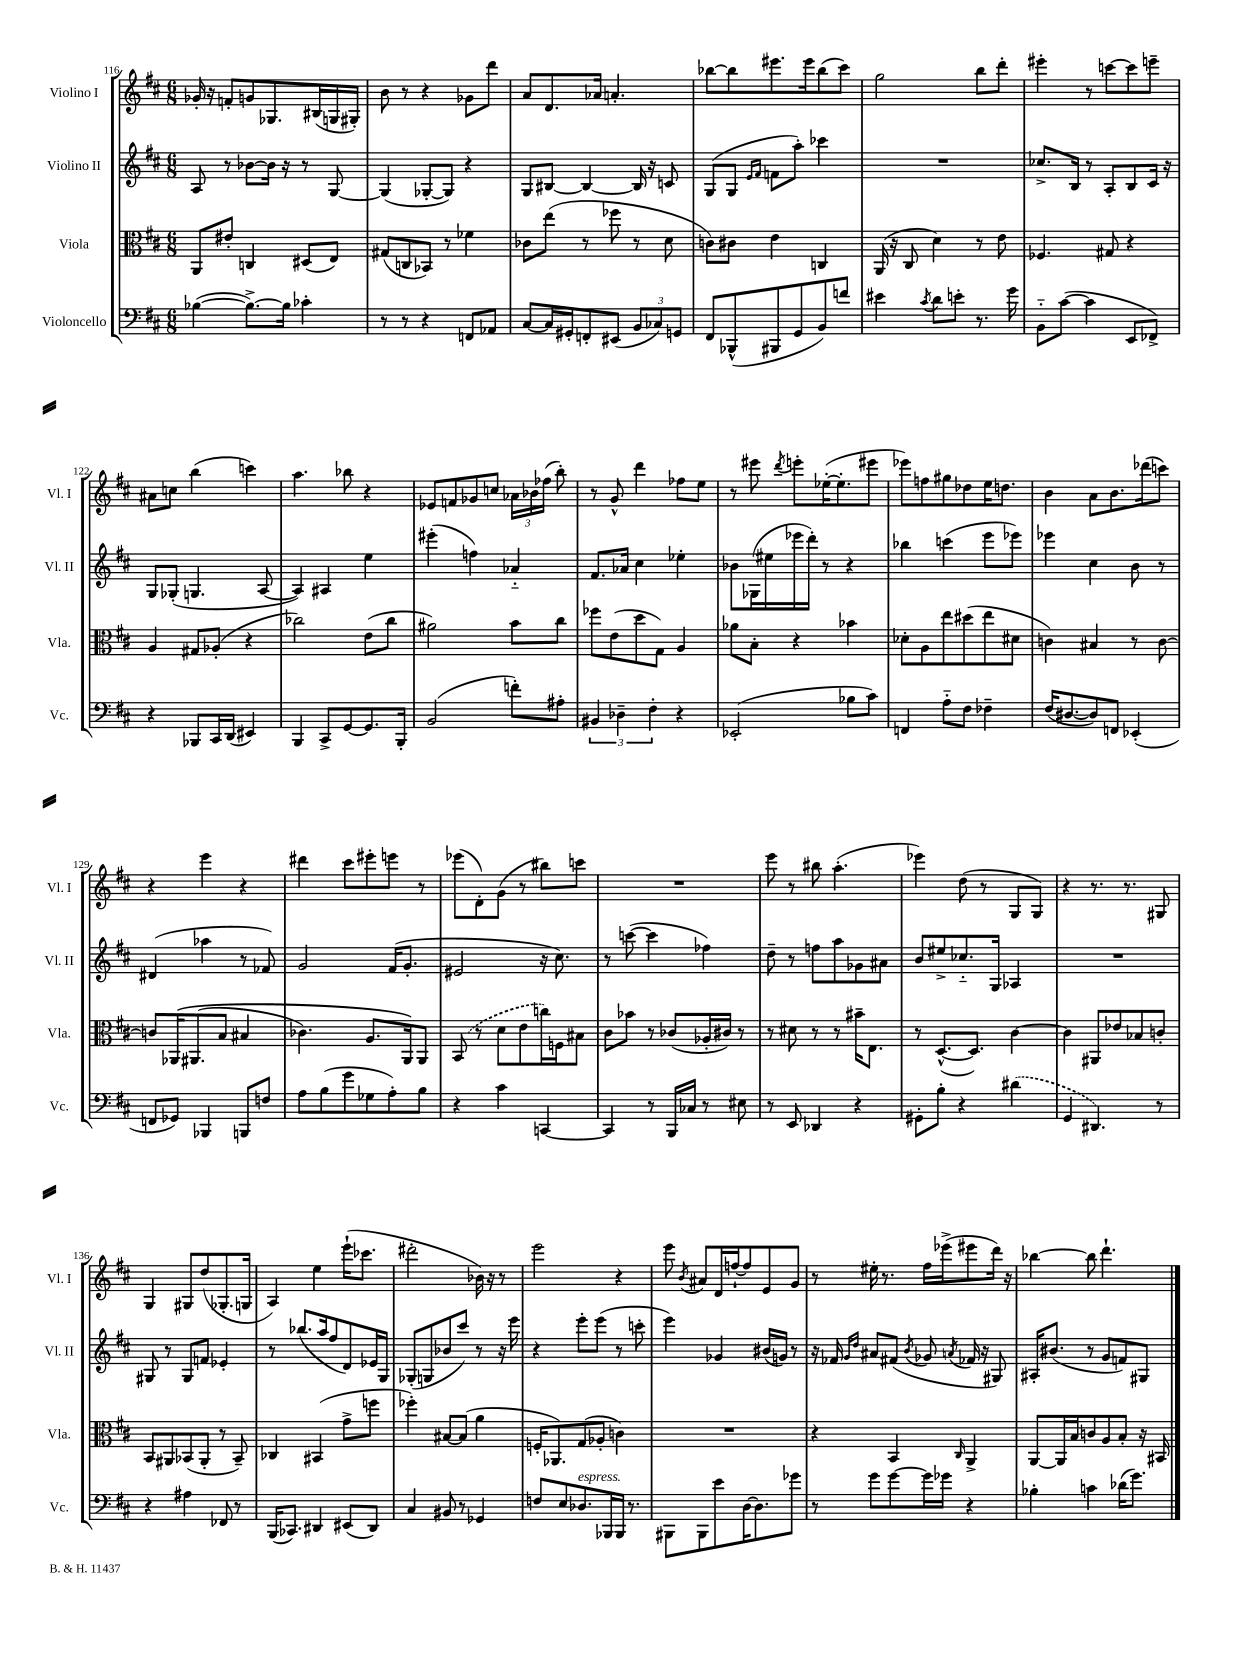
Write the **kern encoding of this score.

**kern	**kern	**kern	**kern
*staff4	*staff3	*staff2	*staff1
*clefF4	*clefC3	*clefG2	*clefG2
*k[f#c#]	*k[f#c#]	*k[f#c#]	*k[f#c#]
*M6/8	*M6/8	*M6/8	*M6/8
([4B-	8AA	8A	16g-'
.	.	.	16r
.	8e#'	8r	8f'
8.B-^_)	4C	[8b-	8g
.	.	16b-]	8.G-
16B-]	.	16r	.
4c-'	(8D#	8r	.
.	.	.	(16B#
.	8E)	[8G	16G
.	.	.	16G#')
=	=	=	=
8r	(8G#	(4G]	8b
8r	8C	.	8r
4r	8BB-)	[8G-'	4r
.	8r	8G-])	.
8FF	4f-	4r	8g-
8AA-	.	.	8ddd
=	=	=	=
[8C#	8c-	8G	8a
16C#]	(8ee	[8B#	8.d
16GG#'	.	.	.
8FF'	8r	4B#_	.
.	.	.	16a-
(8EE#	8ff-	.	4.a'
12BB	8r	16B#]	.
.	.	16r	.
12C-)	.	.	.
.	8d	8c	.
12GG	.	.	.
=	=	=	=
8FF#	8c)	(8G	[8bb-
(8BBB-^^	8c#	8G	8bb-]
.	.	16qqe	.
.	.	16qqf#	.
8BBB#	4e	8f	8.eee#
8GG	.	8aa')	.
.	.	.	16eee#
8BB)	4C	4ccc-	(8bb-
8f	.	.	8ccc#)
=	=	=	=
4e#	(16AA	2.r	2gg
.	16r	.	.
.	8C#	.	.
8qc#	.	.	.
8d	4d)	.	.
8e'	.	.	.
8.r	8r	.	8bb
.	8e	.	8ddd'
16g	.	.	.
=	=	=	=
8BB'~	4.F-	8.cc-^	4eee#'
([8c#	.	.	.
.	.	16B	.
4c#]	.	8r	8r
.	8G#	8A'	[8ccc
8EE	4r	8B	8ccc]
8FF-^)	.	16c#	8eee~
.	.	16r	.
=	=	=	=
4r	4A	8G	8a#
.	.	(8G-'	8cc
8BBB-	8G#	4.G	(4bb
16CC#	(8A-'	.	.
(16DD	.	.	.
4EE#)	4r	.	4ccc)
.	.	[8A	.
=	=	=	=
4BBB	2cc-)	4A])	4.aa
8CC#^	.	4A#	.
[8GG	.	.	8bb-
8.GG]	(8e	4ee	4r
.	8cc-	.	.
16BBB'	.	.	.
=	=	=	=
(2BB	2a#)	(4eee#'	8e-
.	.	.	8f
.	.	4ff)	8g-
.	.	.	8cc
8f')	8b	4a-'~	24a-
.	.	.	24b-
.	.	.	(24ff-
8A#'	8cc#	.	8bb')
=	=	=	=
6BB#	8ff-	8.f#	8r
.	(8e	.	8g^^
6D-~	.	.	.
.	.	16a-	.
.	8dd	4cc#	4ddd
6F#'	.	.	.
.	8G)	.	.
4r	4A	4ee-'	8ff-
.	.	.	8ee
=	=	=	=
(2EE-'	8a-	8b-	8r
.	8B'	(16G-	8eee#
.	.	16ee#	.
.	.	.	8qddd
.	4r	16eee-	8eee'
.	.	16ddd')	.
.	.	8r	([16ee-'
.	.	.	8.ee-']
8B-	4b-	4r	.
8c#)	.	.	8eee#
=	=	=	=
4FF	8d-'	4bb-	8eee-)
.	8A	.	8ff
8A'~	8ee	(4ccc	8gg#
8F#	(8dd#	.	8dd-
4F-~	8ee	8eee	16ee
.	.	.	8.dd
.	8d#	8eee-)	.
=	=	=	=
(16F#	4c)	4eee-	4b
[8.D#	.	.	.
8D#])	4B#	4cc#	8a
8FF	.	.	8.b
(4EE-'	8r	8b	.
.	.	.	(16ddd-
.	[8c	8r	8ccc)
=	=	=	=
8FF	8c]	(4d#	4r
8GG-)	&(16AA-	.	.
.	(8.AA#	.	.
4BBB-	.	4aa-	4eee
.	8B	.	.
8BBB	4B#	8r	4r
8F	.	8f-)	.
=	=	=	=
8A	4.c-)	2g	4ddd#
(8B	.	.	.
8g	.	.	8ccc#
8G-	8.A	.	8eee#'
8A')	.	(16f#	8eee
.	16AA&)	8.g'	.
8B	8AA	.	8r
=	=	=	=
4r	(8BB	2e#	(8eee-
.	8r	.	8d')
4c#	8d	.	(8g
.	8e	.	8r
[4CC	16cc)	16r	8bb#)
.	16F	8.cc#)	.
.	8B#	.	8ccc
=	=	=	=
4CC]	8c#	8r	2.r
.	8b-	([8ccc	.
8r	8r	4ccc]	.
16BBB	(8c-	.	.
16C-	.	.	.
8r	16A-'	4ff-)	.
.	16c#)	.	.
8E#	8r	.	.
=	=	=	=
8r	8r	8dd~	8eee
8EE	8d#	8r	8r
4DD-	8r	8ff	8bb#
.	8r	8aa	(4.aa'
4r	16b#~	8g-	.
.	8.E	.	.
.	.	8a#	.
=	=	=	=
8GG#'	8r	8b	4eee-)
8B'	([8.D^^	8ee#^	.
4r	.	8.cc-'~	(8dd
.	8.D])	.	.
.	.	.	8r
.	.	16G	.
(4d#	[4c#	4A-	8G
.	.	.	8G)
=	=	=	=
4GG	4c#]	2.r	4r
4.DD#)	8AA#	.	8.r
.	8e-	.	.
.	.	.	8.r
.	8B-	.	.
8r	8c'	.	8G#
=	=	=	=
4r	8BB	8G#	4G
.	8AA#	8r	.
4A#	(8BB-	8G#	8G#
.	8AA#'	8f	(8dd
8FF-	8r	4e-'	8.G-'
8r	8BB-~)	.	.
.	.	.	16G
=	=	=	=
(16BBB	4C-	8r	4A)
8.CC-)	.	.	.
.	.	(8.bb-	.
4DD#	(4BB#	.	4ee
.	.	16aa	.
.	.	8ff#	.
(8EE#	8g^	8d)	(16eee`
.	.	.	8.ccc-
8DD#)	8ff	16e-	.
.	.	16G	.
=	=	=	=
4C#	4ff-')	(8G-'	2ddd#'
.	.	8G	.
8BB#	[8B#	8b-	.
8r	(8B#]	8ccc#)	.
4GG-	4a	8r	16b-)
.	.	.	16r
.	.	16r	8r
.	.	16eee	.
=	=	=	=
8F	16F'	4r	2eee
.	8.AA-)	.	.
8E	.	.	.
8.D-	(8G	8eee'	.
.	8A-'	(8eee	.
16BBB-	.	.	.
16BBB-	4c)	8r	4r
8.r	.	.	.
.	.	8ccc'	.
=	=	=	=
8BBB#	2.r	4eee)	8eee
.	.	.	8qb
8BBB#	.	.	8a#
8e	.	4g-	16d
.	.	.	[16ff`
[16D	.	.	8ff]
8.D]	.	.	.
.	.	(16b#	8e
.	.	16g)	.
8g-	.	8r	8g
=	=	=	=
8r	4r	16r	8r
.	.	16f-	.
.	.	16qqg	.
.	.	16qqdd	.
8g	.	8a#	16ee#'
.	.	.	8.r
[8g	4BB	(8f#	.
.	.	8qb	.
16g]	.	8g-	16ff#
16g-	.	.	(16eee-^
.	16qqC#	8qa	.
4r	4AA^	16f-	8eee#
.	.	16r	.
.	.	8G#)	16ddd)
.	.	.	16r
=	=	=	=
4B-'	[8AA	16A#'	[4bb-
.	.	(8.b#	.
.	16AA]	.	.
.	16B	.	.
4c	8c	8r	8bb-]
.	8A	8g	4.ddd`
(16d-	8B'	8f)	.
8.g)	.	.	.
.	16r	8G#	.
.	16BB#	.	.
==	==	==	==
*-	*-	*-	*-
